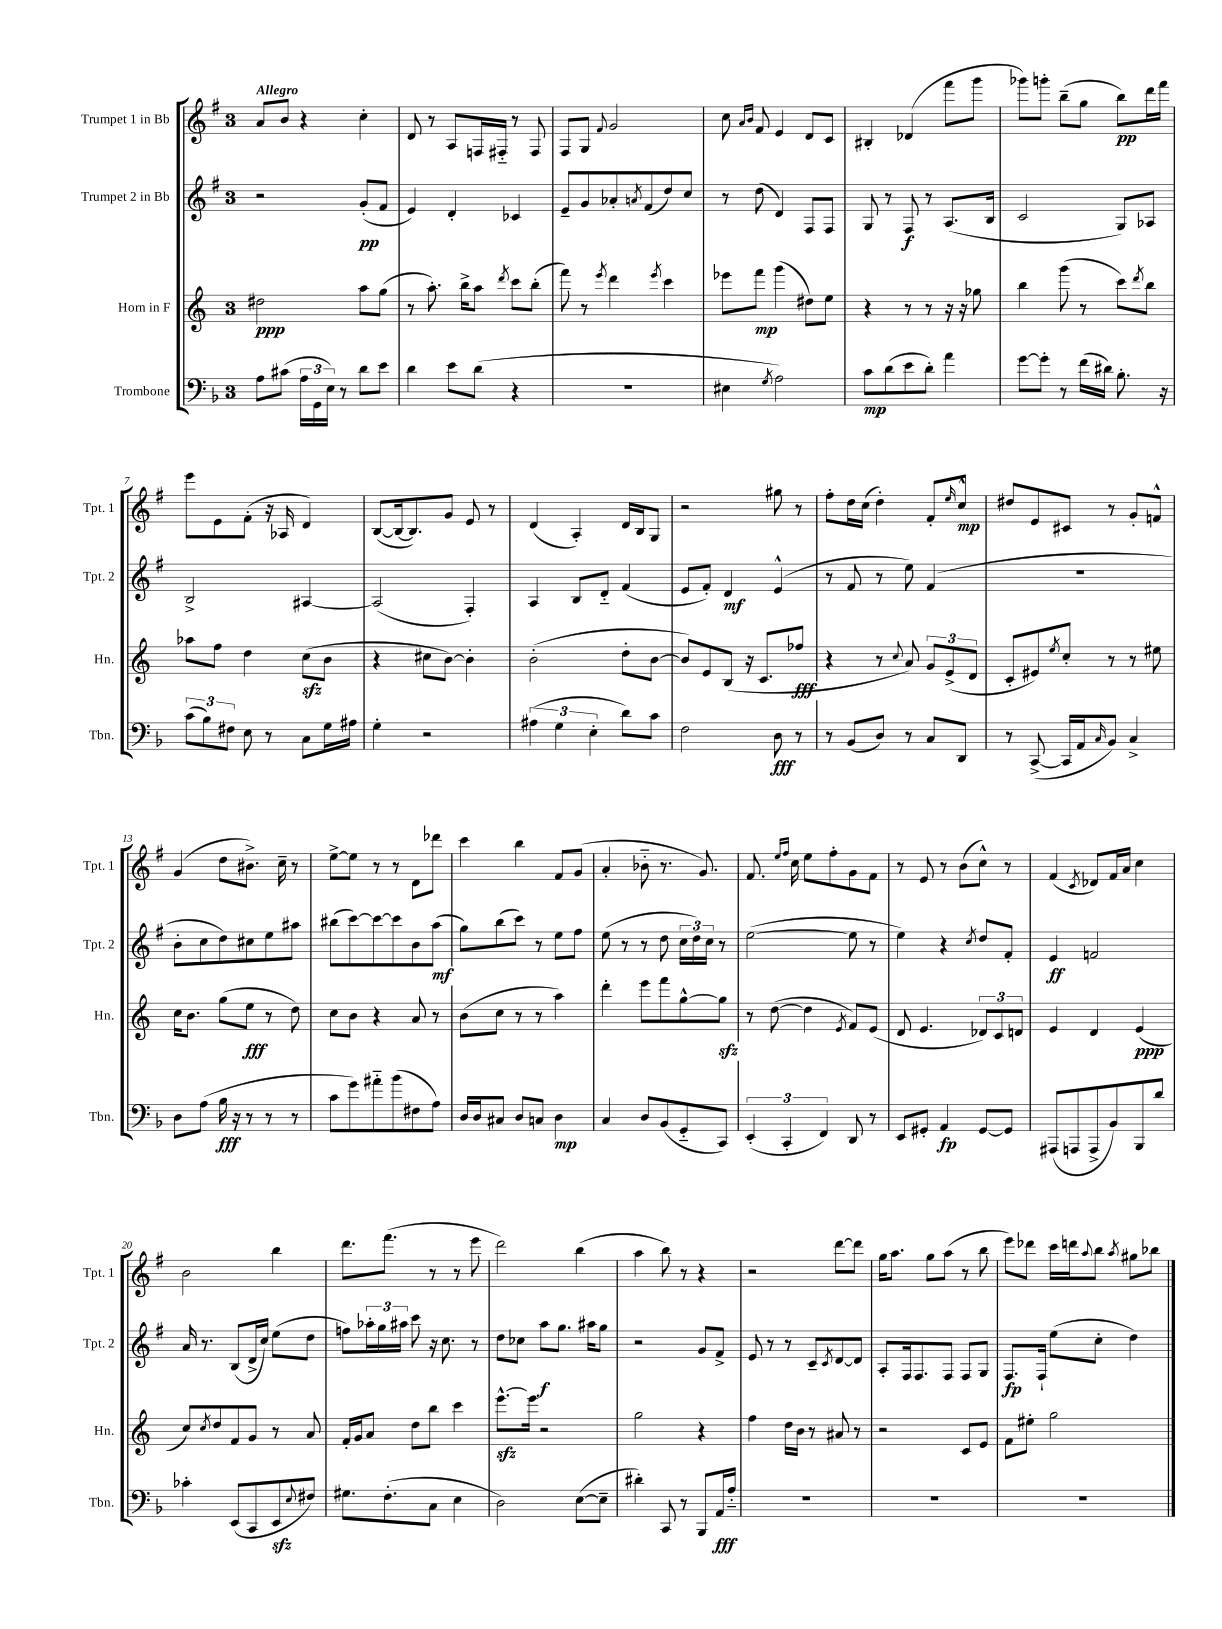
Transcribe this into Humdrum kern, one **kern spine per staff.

**kern	**dynam	**kern	**dynam	**kern	**dynam	**kern	**dynam
*part4	*part4	*part3	*part3	*part2	*part2	*part1	*part1
*staff4	*staff4	*staff3	*staff3	*staff2	*staff2	*staff1	*staff1
*I"Trombone	*	*I"Horn in F	*	*I"Trumpet 2 in Bb	*	*I"Trumpet 1 in Bb	*
*I'Tbn.	*	*I'Hn.	*	*I'Tpt. 2	*	*I'Tpt. 1	*
*clefF4	*	*clefG2	*	*clefG2	*	*clefG2	*
*k[b-]	*	*k[]	*	*k[f#]	*	*k[f#]	*
*M3/4	*	*M3/4	*	*M3/4	*	*M3/4	*
=1	=1	=1	=1	=1	=1	=1	=1
!	!	!	!	!	!	!LO:TX:a:B:t=Allegro	!
8A\L	.	2dd#X\	ppp	2r	.	8a/L	.
(8c#X\J	.	.	.	.	.	8b/J	.
24A\LL	.	.	.	.	.	4r	.
24GG\	.	.	.	.	.	.	.
24E\JJ)	.	.	.	.	.	.	.
8r	.	.	.	.	.	.	.
8d\L	.	8aa\L	.	(8g'/L	pp	4cc'\	.
8e\J	.	(8gg\J	.	8f#/J	.	.	.
=2	=2	=2	=2	=2	=2	=2	=2
4d\	.	8r	.	4e/)	.	8d/	.
.	.	8.aa'\)	.	.	.	8r	.
8e\L	.	.	.	4d'/	.	8A/L	.
.	.	16bb^\KL	.	.	.	.	.
(8d\J	.	8aa\J	.	.	.	16Fn/L	.
.	.	.	.	.	.	16F#X/JJ	.
.	.	8qddd/	.	.	.	.	.
4r	.	8ccc\L	.	4c-X/	.	8r	.
.	.	(8bb'\J	.	.	.	8F#/	.
=3	=3	=3	=3	=3	=3	=3	=3
2.r	.	8fff\)	.	8e~/L	.	8F#/L	.
.	.	8r	.	8g/	.	8G/J	.
.	.	8qeee/	.	.	.	8qqf#/	.
.	.	4ddd\	.	8a-X'/	.	2g/	.
.	.	.	.	8qan/	.	.	.
.	.	.	.	(8f#/	.	.	.
.	.	8qeee/	.	.	.	.	.
.	.	4ccc\	.	8dd/)	.	.	.
.	.	.	.	8cc/J	.	.	.
=4	=4	=4	=4	=4	=4	=4	=4
4E#X\	.	8eee-X\L	.	8r	.	8cc\	.
.	.	.	.	.	.	16qqa/LL	.
.	.	.	.	.	.	16qqb/JJ	.
.	.	8fff\J	mp	(8dd\	.	8f#/	.
8qG/	.	.	.	.	.	.	.
2A\)	.	(4ggg\	.	4d/)	.	4e/	.
.	.	8dd#X\L)	.	8F#/L	.	8d/L	.
.	.	8ee\J	.	8F#/J	.	8c/J	.
=5	=5	=5	=5	=5	=5	=5	=5
8c\L	mp	4r	.	8G/	.	4B#X'/	.
(8d\	.	.	.	8r	.	.	.
8e\	.	8r	.	8F#/	f	(4d-X/	.
8d'\J)	.	8r	.	8r	.	.	.
4a\	.	16r	.	(8.A/L	.	8fff#\L	.
.	.	16r	.	.	.	.	.
.	.	8gg-X\	.	.	.	8ggg\J	.
.	.	.	.	16B/Jk	.	.	.
=6	=6	=6	=6	=6	=6	=6	=6
[8g\L	.	4bb\	.	2c/	.	8ggg-X\L)	.
8g'\J]	.	.	.	.	.	8gggn'\J	.
8r	.	(8ggg\	.	.	.	(8bb~\L	.
(16f\LL	.	8r	.	.	.	8gg\J	.
16d#X\JJ)	.	.	.	.	.	.	.
8.B-'\	.	8ccc\L)	.	8G/L)	.	8bb\L)	pp
.	.	8qddd/	.	.	.	.	.
.	.	8bb\J	.	8A-X/J	.	16ddd\L	.
16r	.	.	.	.	.	16fff#\JJ	.
!!LO:LB:g=z
=7	=7	=7	=7	=7	=7	=7	=7
(12c\L	.	8aa-X\L	.	2B^/	.	8eee\L	.
12B-\)	.	.	.	.	.	.	.
.	.	8ff\J	.	.	.	8e\	.
12F#X\J	.	.	.	.	.	.	.
8E\	.	4dd\	.	.	.	(8f#'\J	.
8r	.	.	.	.	.	16r	.
.	.	.	.	.	.	16A-X/	.
8C\L	.	(8cczz\L	.	[4A#X/	.	4d/)	.
16G\L	.	8b\J	.	.	.	.	.
16A#X\JJ	.	.	.	.	.	.	.
=8	=8	=8	=8	=8	=8	=8	=8
4G'\	.	4r	.	(2A#/]	.	([8B/L	.
.	.	.	.	.	.	16B/k_	.
.	.	.	.	.	.	8.B/])	.
2r	.	8cc#X\L	.	.	.	.	.
.	.	[8b\J)	.	.	.	8g/J	.
.	.	4b'\]	.	4F#'/)	.	8e/	.
.	.	.	.	.	.	8r	.
=9	=9	=9	=9	=9	=9	=9	=9
(6A#X\	.	(2b'\	.	4A/	.	(4d/	.
6G\	.	.	.	.	.	.	.
.	.	.	.	8B/L	.	4A'/)	.
6E'\	.	.	.	.	.	.	.
.	.	.	.	8d/J	.	.	.
8d\L)	.	8dd'\L	.	(4f#/	.	16d/LL	.
.	.	.	.	.	.	16B/J	.
8c\J	.	[8b\J	.	.	.	8G/J	.
=10	=10	=10	=10	=10	=10	=10	=10
2F\	.	8b/L])	.	8e/L	.	2r	.
.	.	8e/	.	8f#'/J)	.	.	.
.	.	(8B/J	.	4d/	mf	.	.
.	.	16r	.	.	.	.	.
.	.	8.c/L	.	.	.	.	.
8D\	fff	.	.	(4e^^/	.	8gg#X\	.
8r	.	8ff-X/J	fff	.	.	8r	.
=11	=11	=11	=11	=11	=11	=11	=11
8r	.	4r	.	8r	.	8ff#'\L	.
(8BB-/L	.	.	.	8f#/	.	16dd\L	.
.	.	.	.	.	.	(16cc\JJ	.
8D/J)	.	8r	.	8r	.	4dd'\)	.
.	.	8qqcc/	.	.	.	.	.
8r	.	8a/)	.	8ee\)	.	.	.
8C/L	.	12g/L	.	(4f#/	.	8f#'/L	.
.	.	(12e^/	.	.	.	.	.
.	.	.	.	.	.	16qqee/	.
8DD/J	.	.	.	.	.	8cc^^/J	mp
.	.	12d/J	.	.	.	.	.
=12	=12	=12	=12	=12	=12	=12	=12
8r	.	8c'/L	.	2.r	.	8dd#X/L	.
([8CC^/	.	8e#X/)	.	.	.	8e/	.
.	.	8qee/	.	.	.	.	.
16CC/LL]	.	8cc'/J	.	.	.	8c#X/J	.
16AA/J	.	.	.	.	.	.	.
16qqC/	.	.	.	.	.	.	.
8BB-/J)	.	8r	.	.	.	8r	.
4C^/	.	8r	.	.	.	8g'/L	.
.	.	8ee#X\	.	.	.	8fn^^/J	.
!!LO:LB:g=z
=13	=13	=13	=13	=13	=13	=13	=13
8D\L	.	16cc\KL	.	8b'\L	.	(4g/	.
.	.	8.b\J	.	.	.	.	.
(8A\J	.	.	.	8cc\	.	.	.
16B-\	fff	(8gg\L	.	8dd\)	.	8dd\L	.
16r	.	.	.	.	.	.	.
8r	.	8ee\J	fff	8cc#X\	.	8.b#X^\J)	.
8r	.	8r	.	8ee\	.	.	.
.	.	.	.	.	.	16cc~\	.
8r	.	8dd\)	.	8aa#X\J	.	8r	.
=14	=14	=14	=14	=14	=14	=14	=14
8c\L	.	8cc\L	.	(8bb#X\L	.	[8ee^\L	.
8g\)	.	8b\J	.	[8ccc\)	.	8ee\J]	.
8a#X\	.	4r	.	8ccc\_	.	8r	.
(8b-\	.	.	.	8ccc\]	.	8r	.
8F#X\	.	8a/	.	8b\	.	8d\L	.
8A\J)	.	8r	.	(8aa\J	mf	8ddd-X\J	.
=15	=15	=15	=15	=15	=15	=15	=15
16D/LL	.	(8b\L	.	8gg\L)	.	4ccc\	.
16D/J	.	.	.	.	.	.	.
8C#X/J	.	8cc\J	.	(8bb\	.	.	.
8D/L	.	8r	.	8ccc\J)	.	4bb\	.
8Cn/J	.	8r	.	8r	.	.	.
4D\	mp	4aa\)	.	8ee\L	.	8f#/L	.
.	.	.	.	8ff#\J	.	(8g/J	.
=16	=16	=16	=16	=16	=16	=16	=16
4C/	.	4ddd'\	.	(8ee\	.	4a'/	.
.	.	.	.	8r	.	.	.
8D/L	.	8eee\L	.	8r	.	8b-X\	.
(8BB-/	.	8fff\	.	8dd\	.	8.r	.
8GG/	.	[8gg^^\	.	24cc\LL	.	.	.
.	.	.	.	24dd\)	.	.	.
.	.	.	.	.	.	8.g/)	.
.	.	.	.	24cc\JJ	.	.	.
8CC/J)	.	8ggzz\J]	.	8r	.	.	.
=17	=17	=17	=17	=17	=17	=17	=17
(6EE'/	.	8r	.	([2ee\	.	8.f#/	.
.	.	([8dd\	.	.	.	.	.
6CC'/	.	.	.	.	.	.	.
.	.	.	.	.	.	16qqee/LL	.
.	.	.	.	.	.	16qqff#/JJ	.
.	.	.	.	.	.	16cc\	.
.	.	4dd\]	.	.	.	8ee\L	.
6FF/)	.	.	.	.	.	.	.
.	.	.	.	.	.	8ff#'\	.
.	.	8qe/	.	.	.	.	.
8DD/	.	8f/L)	.	8ee\]	.	8g\	.
8r	.	(8e/J	.	8r	.	8f#\J	.
=18	=18	=18	=18	=18	=18	=18	=18
8EE/L	.	8d/	.	4ee\)	.	8r	.
8GG#X'/J	.	4.e/	.	.	.	8e/	.
4AA/	fp	.	.	4r	.	8r	.
.	.	.	.	.	.	(8b\L	.
.	.	.	.	8qcc/	.	.	.
[8GG#/L	.	12d-X/L)	.	8dd/L	.	8cc^^\J)	.
.	.	12c/	.	.	.	.	.
8GG#/J]	.	.	.	8f#'/J	.	8r	.
.	.	12dn/J	.	.	.	.	.
=19	=19	=19	=19	=19	=19	=19	=19
(8AAA#X/L	.	4e/	.	4e/	ff	(4f#/	.
8AAAn/	.	.	.	.	.	.	.
.	.	.	.	.	.	8qc/	.
8AAA^/	.	4d/	.	2fn/	.	8d-X/L)	.
8BB-/)	.	.	.	.	.	16f#/L	.
.	.	.	.	.	.	16a/JJ	.
8BBB-/	.	(4e/	ppp	.	.	4cc\	.
8d/J	.	.	.	.	.	.	.
!!LO:LB:g=z
=20	=20	=20	=20	=20	=20	=20	=20
4c-X'\	.	8cc/L)	.	16a/	.	2b\	.
.	.	.	.	8.r	.	.	.
.	.	8qcc/	.	.	.	.	.
.	.	8dd/	.	.	.	.	.
(8EE/L	.	8f/	.	(8B/L	.	.	.
8CC/	.	8g/J	.	16d^/L	.	.	.
.	.	.	.	16cc/JJ)	.	.	.
8EEzz/	.	8r	.	(8ee\L	.	4bb\	.
8qqE/	.	.	.	.	.	.	.
8F#X/J)	.	8a/	.	8dd\J	.	.	.
=21	=21	=21	=21	=21	=21	=21	=21
8.G#X\L	.	16f'/LL	.	8ffn\L)	.	8.ddd\L	.
.	.	16g/J	.	.	.	.	.
.	.	8a/J	.	24aa-X'\L	.	.	.
.	.	.	.	24gg\	.	.	.
(8.F'\	.	.	.	.	.	(8.fff#\J	.
.	.	.	.	24aa#X\JJ	.	.	.
.	.	8dd\L	.	8ccc\	.	.	.
8C\J	.	8bb\J	.	16r	.	8r	.
.	.	.	.	8.cc\	.	.	.
4E\	.	4ccc\	.	.	.	8r	.
.	.	.	.	8r	.	8eee\	.
=22	=22	=22	=22	=22	=22	=22	=22
2D\)	.	[8.eeezz^^\L	.	8dd\L	.	2ddd\)	.
.	.	.	.	8cc-X\J	.	.	.
.	.	16eee\Jk]	.	.	.	.	.
.	.	2r	.	8aa\L	f	.	.
.	.	.	.	8.gg\J	.	.	.
([8E\L	.	.	.	.	.	(4bb\	.
.	.	.	.	16aa#X\KL	.	.	.
8E~\J]	.	.	.	8gg\J	.	.	.
=23	=23	=23	=23	=23	=23	=23	=23
4d#X'\)	.	2gg\	.	2r	.	4aa\	.
8CC/	.	.	.	.	.	8bb\)	.
8r	.	.	.	.	.	8r	.
8BBB-/L	.	4r	.	8g/L	.	4r	.
16AA/L	fff	.	.	8f#^/J	.	.	.
16A/JJ	.	.	.	.	.	.	.
=24	=24	=24	=24	=24	=24	=24	=24
2.r	.	4ff\	.	8e/	.	2r	.
.	.	.	.	8r	.	.	.
.	.	16dd\LL	.	8r	.	.	.
.	.	16b\JJ	.	.	.	.	.
.	.	8r	.	8c~/L	.	.	.
.	.	.	.	8qc/	.	.	.
.	.	8a#X/	.	[8d/	.	[8ddd\L	.
.	.	8r	.	8d/J]	.	8ddd\J]	.
=25	=25	=25	=25	=25	=25	=25	=25
2.r	.	2r	.	8A'/L	.	16gg\KL	.
.	.	.	.	.	.	8.aa\J	.
.	.	.	.	16F#/k	.	.	.
.	.	.	.	8.F#/	.	.	.
.	.	.	.	.	.	8gg\L	.
.	.	.	.	8F#/J	.	(8aa\J	.
.	.	8c/L	.	8F#/L	.	8r	.
.	.	8e/J	.	8G/J	.	8bb\	.
=26	=26	=26	=26	=26	=26	=26	=26
2.r	.	8f\L	.	8.F#/L	fp	8eee\L)	.
.	.	8ee#X'\J	.	.	.	8ddd-X\J	.
.	.	.	.	16F#`/Jk	.	.	.
.	.	2gg\	.	(8ee\L	.	16ccc\LL	.
.	.	.	.	.	.	16dddn\J	.
.	.	.	.	.	.	8qqaa/	.
.	.	.	.	8cc'\J	.	8bb\J	.
.	.	.	.	.	.	8qaa/	.
.	.	.	.	4dd\)	.	8gg#X\L	.
.	.	.	.	.	.	8bb-X\J	.
==	==	==	==	==	==	==	==
*-	*-	*-	*-	*-	*-	*-	*-
